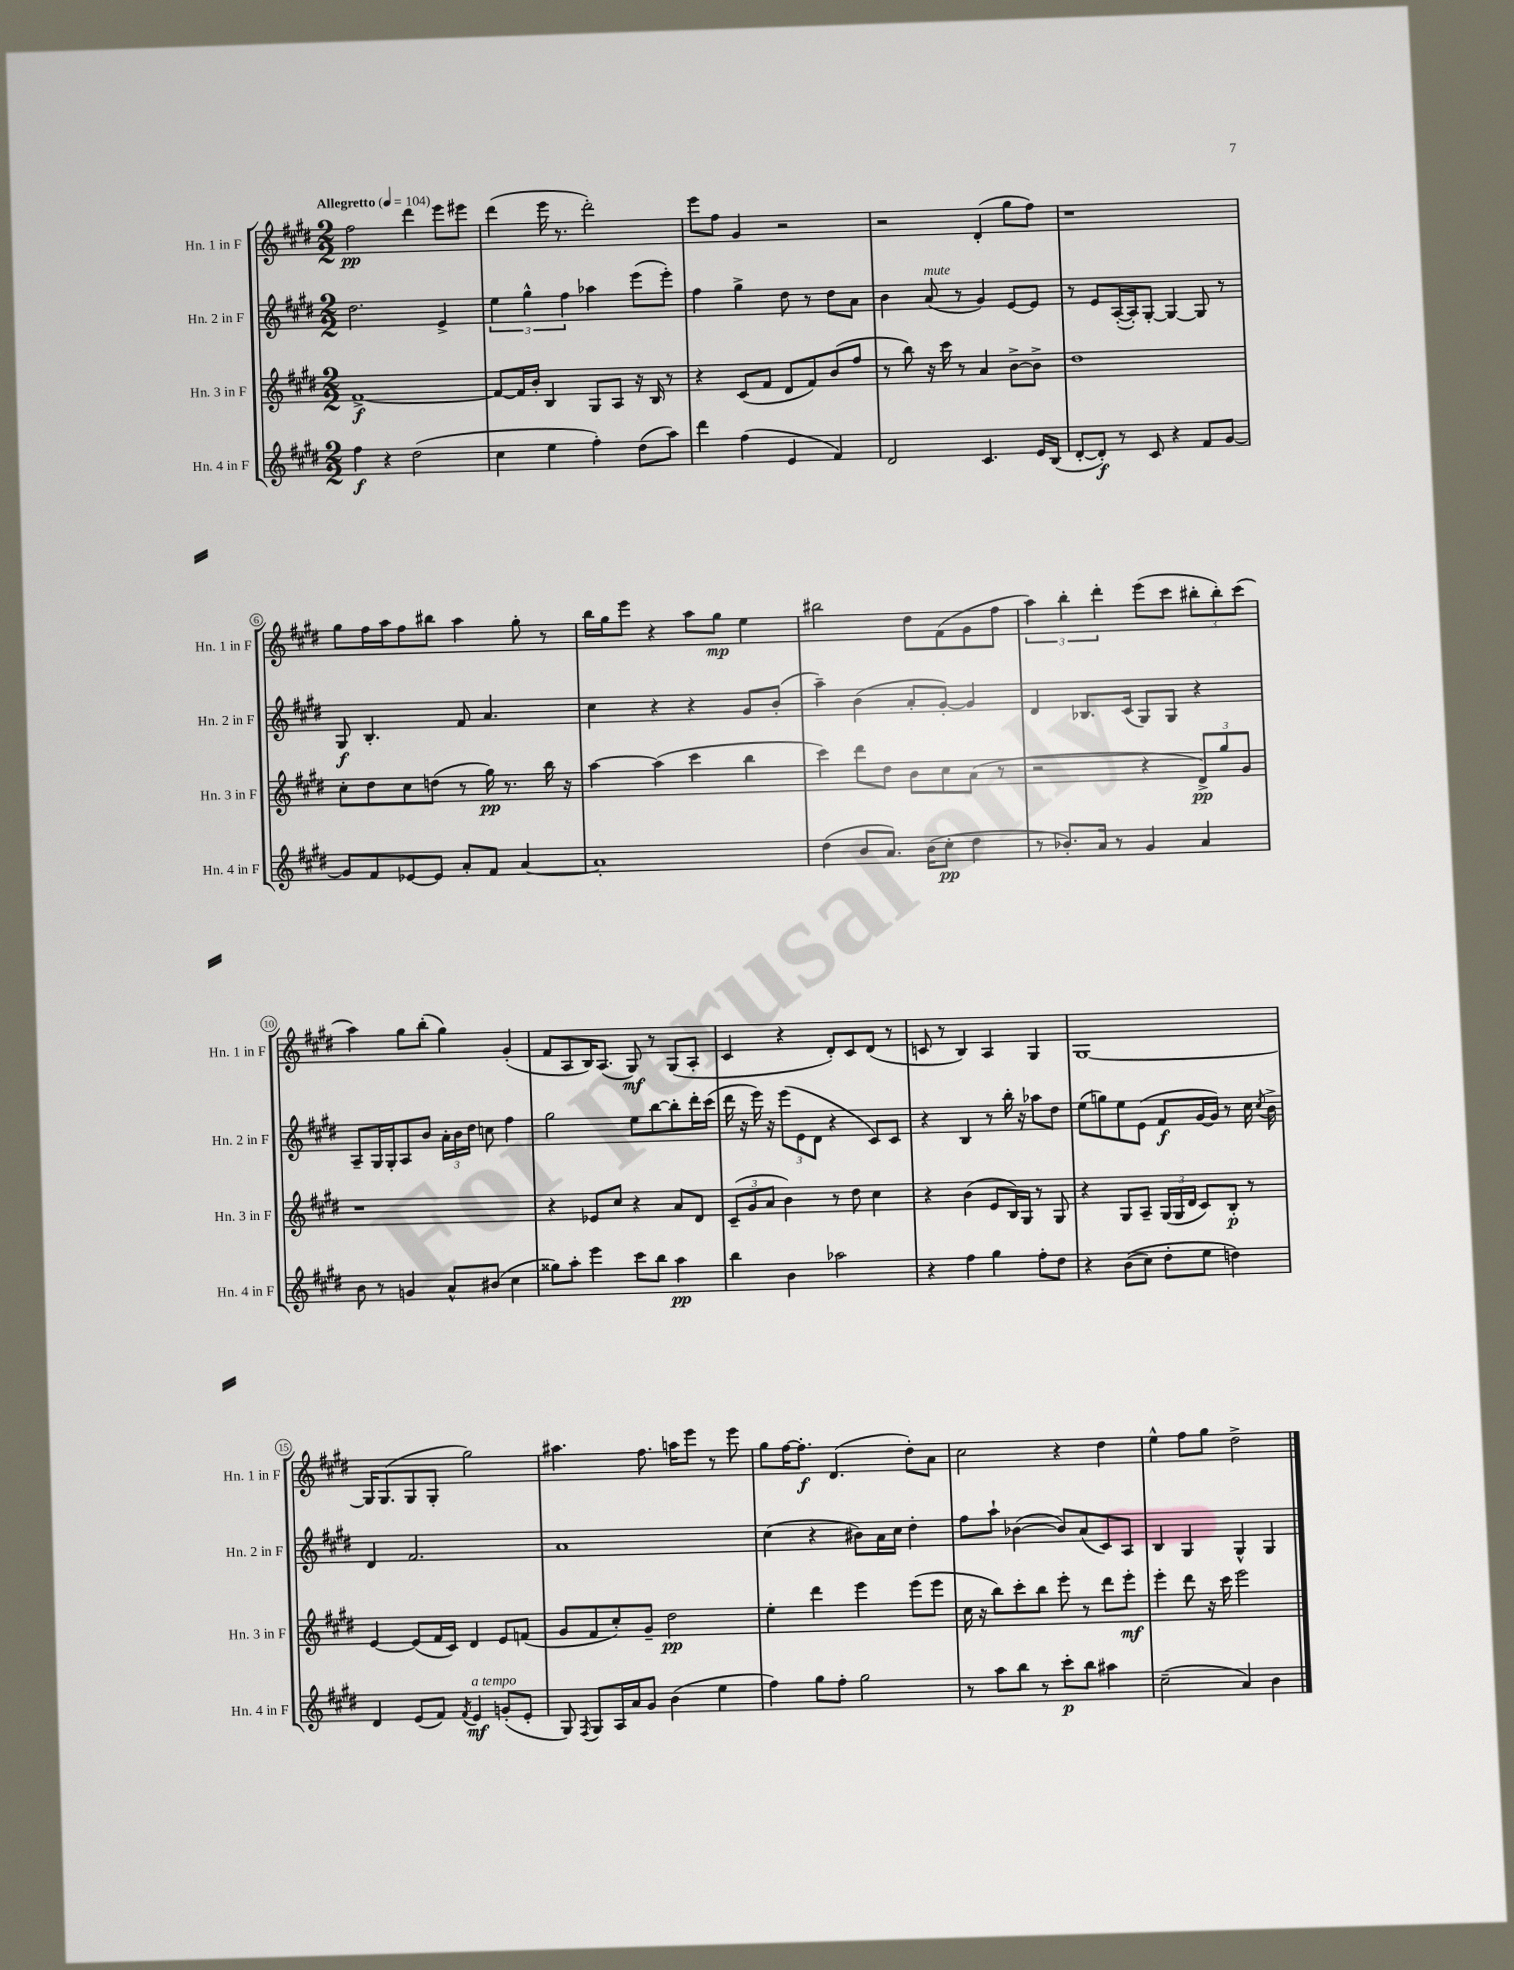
<<
\new StaffGroup <<
\new Staff = "s0" \with { instrumentName = "Hn. 1 in F" shortInstrumentName = "Hn. 1 in F" } {
    \clef treble \key e \major \numericTimeSignature \time 2/2 \tempo "Allegretto" 4 = 104
    \autoBeamOff fis''2\pp dis'''4 e'''8[ eis'''8] |
    dis'''4( e'''16 r8. dis'''2-.) |
    e'''8[ fis''8] gis'4 r2 |
    r2 dis'4-.( gis''8[ fis''8]) |
    r1 |
    gis''8[ fis''16 a''16 fis''8 bis''8] a''4 gis''8-. r8 |
    b''16[ gis''16 e'''8] r4 a''8[ gis''8]\mp e''4 |
    bis''2 dis''8[ fis'8( gis'8 fis''8] |
    \tuplet 3/2 { a''4) b''4-. dis'''4-. } e'''8[( cis'''8] \tuplet 3/2 { bis''8[-. bis''8-.) cis'''8]( } |
    a''4) gis''8[ b''8]-.( gis''4) gis'4-.( |
    fis'8[ a8 b16) a8.]( gis8\mf) r8 gis8[( a8]-. |
    cis'4 r4 dis'8[-.) cis'8 dis'8]( r8 |
    c'8 r8 b4) a4 gis4 |
    gis1~ |
    gis16[ gis8.( gis8 gis8]-. gis''2) |
    ais''4. fis''8. a''16[ e'''8] r8 e'''8 |
    gis''8[ fis''16~ fis''8.]-.\f dis'4.( dis''8[-.) a'8] |
    cis''2 r4 dis''4 |
    e''4-^ fis''8[ gis''8] dis''2-> \bar "|." |
}
\new Staff = "s1" \with { instrumentName = "Hn. 2 in F" shortInstrumentName = "Hn. 2 in F" } {
    \clef treble \key e \major \numericTimeSignature \time 2/2
    \autoBeamOff dis''2. e'4-> |
    \tuplet 3/2 { e''4 gis''4-^ fis''4 } aes''4 e'''8[( e'''8]-.) |
    fis''4 gis''4-> dis''8 r8 dis''8[ a'8] |
    b'4 a'8^\markup { \italic "mute" }( r8 gis'4) e'8[~ e'8] |
    r8 e'8[ a16~-.( a16-.) gis8]~-. gis4~ gis8 r8 |
    gis8\f b4.-. fis'8 a'4. |
    cis''4 r4 r4 gis'8[ b'8]-.( |
    a''4--) b'4( a'8[-. gis'8]~-.) gis'4 |
    dis'4 bes8.[ cis'16]( gis8[) gis8] r4 |
    a8[-- gis16 gis16-. a8 b'8] \tuplet 3/2 { a'16[-. b'16 dis''16] } c''8 fis''4 |
    gis''2 e''8[ b''8~ b''8-. dis'''16-. cis'''16]( |
    dis'''16 r16 e'''16) r16 \tuplet 3/2 { e'''8[( e'8 dis'8] } r4 cis'8[) cis'8] |
    r4 b4 r8 b''16-. r16 aes''8[ dis''8] |
    e''8[( g''8) e''8 e'8]( fis'8[\f gis'16~ gis'16]) r8 cis''16 \acciaccatura { cis''8 } b'16-> |
    dis'4 fis'2. |
    a'1 |
    cis''4( r4 bis'8[) a'16 cis''16] dis''4-. |
    fis''8[ a''8]-! bes'4~( bes'8[) a'8( cis'8) a8] |
    b4 gis4 gis4-^ gis4 \bar "|." |
}
\new Staff = "s2" \with { instrumentName = "Hn. 3 in F" shortInstrumentName = "Hn. 3 in F" } {
    \clef treble \key e \major \numericTimeSignature \time 2/2
    \autoBeamOff fis'1~->\f |
    fis'8[~ fis'16 b'16]-. b4 gis8[ a8] r16 b16 r8 |
    r4 cis'8[( fis'8] dis'8[ fis'8) b'8( fis''8] |
    r8 b''8) r16 cis'''16 r8 a'4 b'8[~-> b'8]-> |
    dis''1 |
    cis''8[-. dis''8 cis''8 d''8]( r8 gis''16\pp) r8. b''16 r16 |
    a''4~ a''4( cis'''4 b''4 |
    cis'''4) dis'''8[ dis''8] b'8[ cis''8 a'8]( r8 |
    r2 r4 \tuplet 3/2 { dis'8[->\pp) gis''8 gis'8] } |
    r1 |
    r4 ees'8[ cis''8] r4 a'8[ dis'8] |
    \tuplet 3/2 { cis'8[--( gis'8 a'8] } b'4) r8 dis''8 cis''4 |
    r4 b'4( e'8[ b16) gis16] r8 gis8 |
    r4 gis8[ a8]-- \tuplet 3/2 { gis16[( gis16 dis'16] } cis'8[) b8]-.\p r8 |
    e'4~ e'8[( fis'16 cis'16]) dis'4 e'8[ f'8]( |
    gis'8[ fis'8 cis''8-.) gis'8]-- dis''2\pp |
    e''4-. dis'''4 e'''4 e'''8[( e'''8] |
    cis''16 r16 b''8[) cis'''8-. b''8] e'''8-. r8 dis'''8[ e'''8]-.\mf |
    e'''4-. dis'''8 r16 cis'''16 e'''2 \bar "|." |
}
\new Staff = "s3" \with { instrumentName = "Hn. 4 in F" shortInstrumentName = "Hn. 4 in F" } {
    \clef treble \key e \major \numericTimeSignature \time 2/2
    \autoBeamOff fis''4\f r4 dis''2( |
    cis''4 e''4 fis''4-.) dis''8[( a''8]) |
    dis'''4 fis''4( e'4 fis'4) |
    dis'2 cis'4. e'16[ b16]( |
    dis'8[~-. dis'8]-.\f) r8 cis'8 r4 fis'8[ gis'8]~ |
    gis'8[ fis'8 ees'8~ ees'8] a'8[-. fis'8] a'4~ |
    a'1-. |
    dis''4( b'8[ a'8.]) b'16[( cis''8]-.\pp dis''4 |
    r8 bes'8.[-.) a'16] r8 gis'4 a'4 |
    b'8 r8 g'4 a'8[-^ bis'8]( cis''4 |
    gisis''8[) a''8]-. e'''4 cis'''8[ b''8] a''4\pp |
    b''4 b'4 aes''2 |
    r4 fis''4 gis''4 fis''8[-. dis''8] |
    r4 b'8[(\( cis''8]) dis''8[-. e''8] d''4\) |
    dis'4 e'8[( fis'8]) \acciaccatura { fis'8 } e'4\mf^\markup { \italic "a tempo" } g'8[-.( e'8]-. |
    gis8) \acciaccatura { fis8 } gis8[ a16 a'16 gis'8] b'4( e''4 |
    fis''4) gis''8[ fis''8]-. gis''2 |
    r8 a''8[ b''8] r8 cis'''8[-.\p b''8] ais''4 |
    cis''2--( a'4) b'4 \bar "|." |
}
>>
>>
\layout { \context { \Score \override BarNumber.stencil = #(make-stencil-circler 0.1 0.3 ly:text-interface::print) } }
